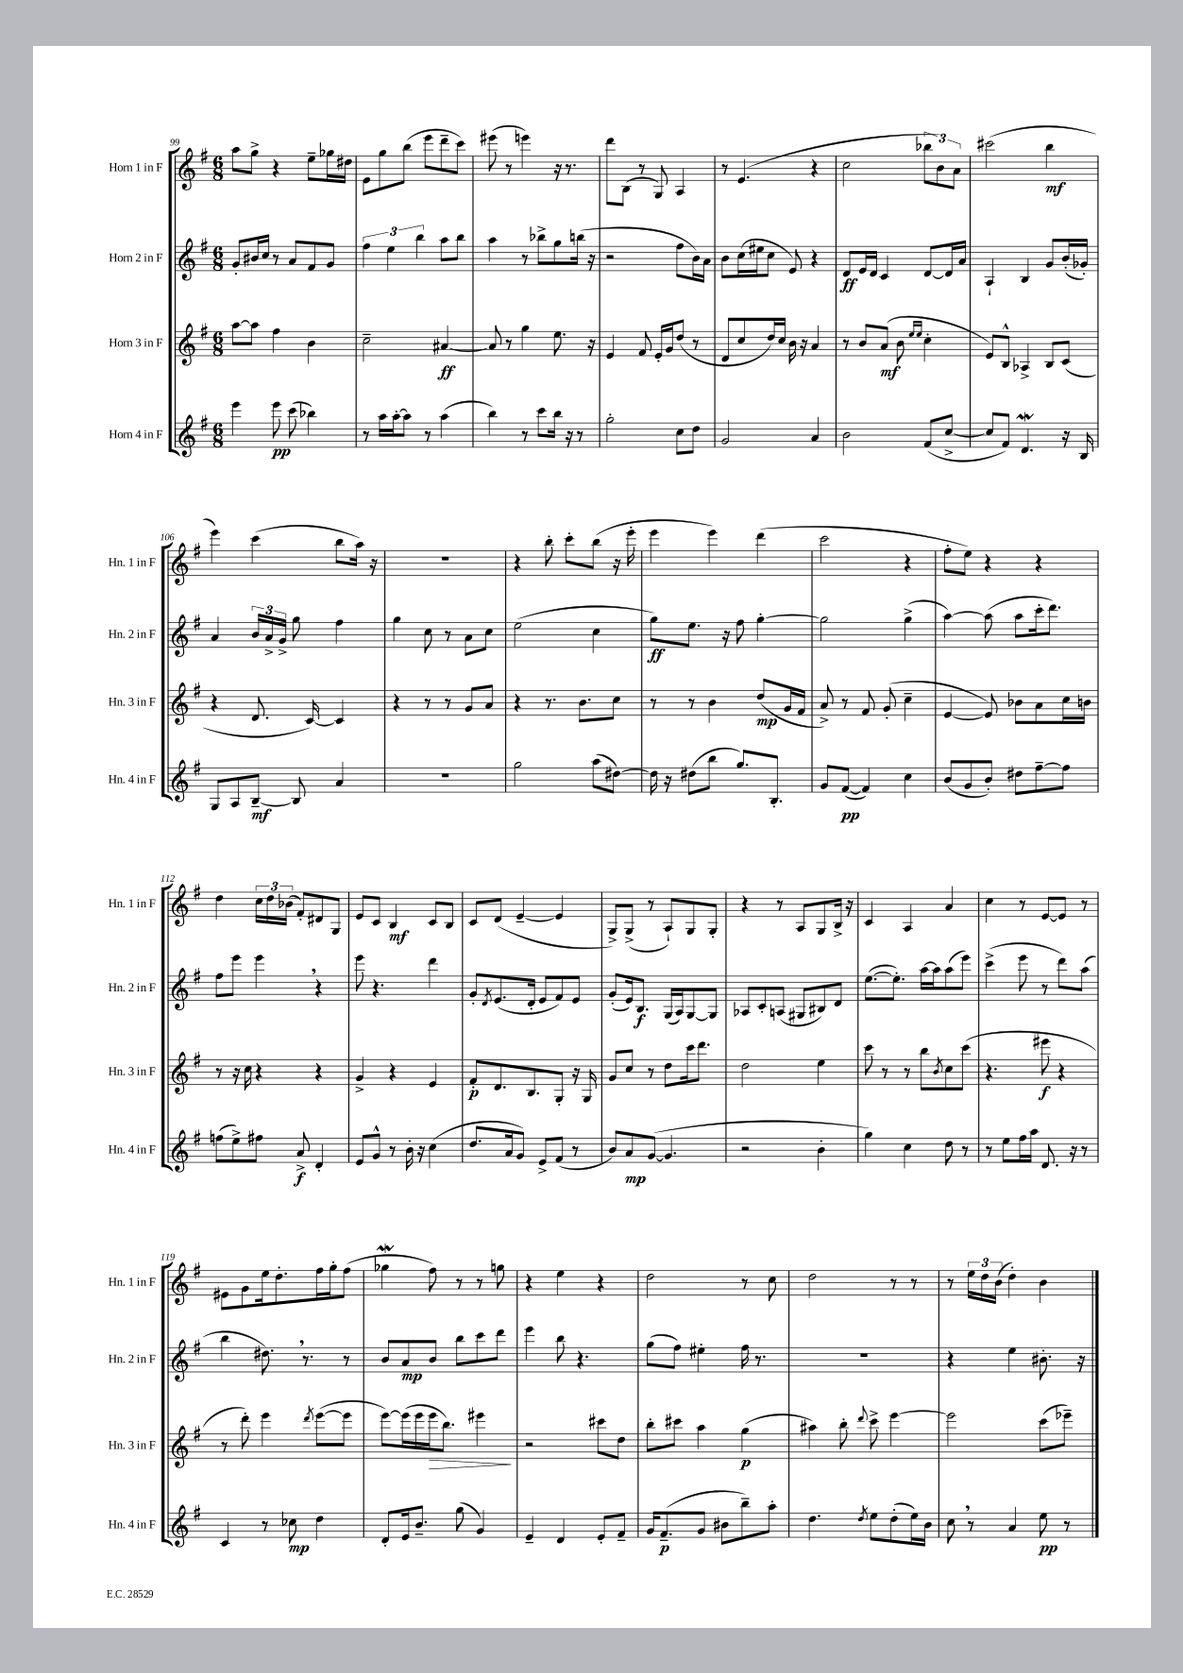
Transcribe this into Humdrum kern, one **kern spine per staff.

**kern	**kern	**kern	**kern
*staff4	*staff3	*staff2	*staff1
*clefG2	*clefG2	*clefG2	*clefG2
*k[f#]	*k[f#]	*k[f#]	*k[f#]
*M6/8	*M6/8	*M6/8	*M6/8
4eee	[8aa	8g'	8aa
.	8aa]	16b#	8gg^
.	.	16cc	.
8eee	4ff#	8r	4r
(8ccc	.	8a	.
4bb-)	4b	8f#	8ee~
.	.	8g	16gg-
.	.	.	16dd#
=	=	=	=
8r	2cc~	6ff#	8e
16aa	.	.	8gg
.	.	6ee	.
[16aa'	.	.	.
8aa]	.	.	(8bb
.	.	6bb	.
8r	.	.	8eee
(4aa	[4a#	8aa	8ddd~
.	.	8bb	8ccc)
=	=	=	=
4bb)	8a#]	4aa	(8eee#
.	8r	.	8r
8r	4gg	8r	4eee)
8ccc	.	8bb-^	.
16bb	8.ee	8gg	16r
16r	.	.	8.r
8r	.	(16bb	.
.	16r	16r	.
=	=	=	=
2gg'	4e	2r	8ddd
.	.	.	(8B
.	8f#	.	8r
.	16e'	.	8G)
.	16g	.	.
8cc	(8dd	8ff#	4A
8dd	8r	16b)	.
.	.	16a	.
=	=	=	=
2g	8d	8b	8r
.	8cc	(16cc	(4.e
.	.	16ee#	.
.	16dd)	8cc	.
.	16cc	.	.
.	16b	8e)	.
.	16r	.	.
4a	4a	4r	4r
=	=	=	=
2b	8r	8d	2cc
.	8b	16e	.
.	.	16d	.
.	(8a	4c	.
.	8b	.	.
.	16qqee	.	.
.	16qqee	.	.
(8f#	4cc'	[8d	12bb-
.	.	.	12b)
[8cc^	.	16d]	.
.	.	.	12a
.	.	16a	.
=	=	=	=
8cc]	8e)	4A`	(2ccc#
8f#)	8B^^	.	.
4.d	4A-^	4B	.
.	8B	8g	4bb
16r	(8c	(16b'	.
16B	.	16g-')	.
=	=	=	=
8G	4r	4a	4eee)
8A	.	.	.
[8B~	8.d	24b	(4ccc
.	.	24a^	.
.	.	24g^	.
8B]	.	8gg	.
.	[16c)	.	.
4a	4c]	4ff#	8bb
.	.	.	16aa)
.	.	.	16r
=	=	=	=
2.r	4r	4gg	2.r
.	8r	8cc	.
.	8r	8r	.
.	8g	8a	.
.	8a	8cc	.
=	=	=	=
2gg	4r	(2ee	4r
.	8.r	.	8bb'
.	.	.	8ccc'
.	8.b	.	.
(8aa	.	4cc	(8bb
[8dd#)	8cc	.	16r
.	.	.	16eee'
=	=	=	=
16dd#]	8r	8gg)	4eee
16r	.	.	.
(8dd#	8r	8.ee	.
8bb	4b	.	4eee)
.	.	16r	.
8.gg)	.	8ff#	.
.	(8dd	[4gg'	(4ddd
8.B'	.	.	.
.	16g	.	.
.	16f#	.	.
=	=	=	=
8g	8a^)	2gg]	2ccc
([8f#	8r	.	.
4f#])	8f#	.	.
.	(8g'	.	.
4cc	4cc~	(4gg^	4r
=	=	=	=
(8b	[4e	[4aa)	8ff#'
8g	.	.	8ee)
8b')	8e])	(8aa]	4r
8dd#	8b-	8aa	.
[8ff#~	8a	16ccc'	4r
.	.	8.ddd)	.
8ff#]	16cc	.	.
.	16b	.	.
=	=	=	=
(8ff	8r	8ff#	4dd
8ee^)	16r	8eee	.
.	16cc	.	.
8ff#	4r	4eee	24cc
.	.	.	24dd
.	.	.	(24b-
8a^	.	.	8f#')
4d'	4r	4r	8d#
.	.	.	8G
=	=	=	=
8e	4g^	8eee	8e
8g^^	.	4.r	8c
8r	4r	.	4B
16b'	.	.	.
16r	.	.	.
(4cc	4e	4ddd	8c
.	.	.	8B
=	=	=	=
8.dd	8f#'	8g'	8c
.	.	8qd	.
.	8.d	(8.e	(8d
16a	.	.	.
8g)	.	.	[4e~
.	8.B	16d'	.
8e^	.	8e	.
(8f#	8G'	8f#)	4e]
8r	16r	8e	.
.	16G	.	.
=	=	=	=
8b)	8g	(8g'	8G^)
8a	8cc	16e)	(8G^
.	.	8.B	.
([8g	8r	.	8r
4.g]	8dd	(16G	8A`)
.	.	16A)	.
.	16ccc	[8G	8G
.	8.ddd	.	.
.	.	8G]	8G'
=	=	=	=
2r	2dd	8A-	4r
.	.	8c'	.
.	.	(8A	8r
.	.	8G#	8A
4b'	4ee	8B#)	8G
.	.	8d	16B^
.	.	.	16r
=	=	=	=
4gg)	8ccc	([8.ee	4c
.	8r	.	.
.	.	8.ee'])	.
4cc	8r	.	4A
.	8bb	[16aa	.
.	.	16aa]	.
.	8qb	.	.
8dd	8cc	(8aa	4a
8r	(8ccc	8eee)	.
=	=	=	=
8r	4.r	(4ccc^	4cc
8ee	.	.	.
16ff#	.	8eee	8r
16aa	.	.	.
8.d	8eee#	8r	[8e
.	4r	8ddd)	8e]
16r	.	.	.
8r	.	(8aa	8r
=	=	=	=
4c	8r	4bb	8e#
.	8ddd')	.	8g
8r	4eee	8.dd#)	16ee
.	.	.	8.dd'
8cc-	.	.	.
.	.	8.r	.
.	8qddd	.	.
4dd	([8eee	.	16ff#
.	.	.	16gg'
.	8eee]	8r	(8ff#
=	=	=	=
8d'	[8eee)	8b	4gg-
16e	(16eee]	8a	.
8.b~	16eee	.	.
.	16eee	8b	8ff#)
.	8.bb)	.	.
(8gg	.	8bb	8r
4g)	4eee#	8ccc	8r
.	.	8ddd	8gg
=	=	=	=
4e~	2r	4eee	4r
4d	.	8bb	4ee
.	.	4.r	.
8e'	8ccc#	.	4r
8f#~	8dd	.	.
=	=	=	=
16g	8bb'	(8gg	2dd
(8.f#~	.	.	.
.	8ccc#	8ff#)	.
8g	4aa	4ee#'	.
8b#	.	.	.
8bb~)	(4gg	16ff#	8r
.	.	8.r	.
8aa'	.	.	8cc
=	=	=	=
4.dd	4aa#)	2.r	2dd
.	8bb'	.	.
8qdd	8qqddd	.	.
8ee	8ccc^	.	.
(8dd'	[4eee	.	8r
16ee)	.	.	8r
16b	.	.	.
=	=	=	=
8cc	2eee]	4r	8r
8r	.	.	24ee
.	.	.	24dd
.	.	.	(24b
4a	.	4ee	4dd')
8ee	(8ccc	8.b#'	4b
8r	8eee-~)	.	.
.	.	16r	.
==	==	==	==
*-	*-	*-	*-
